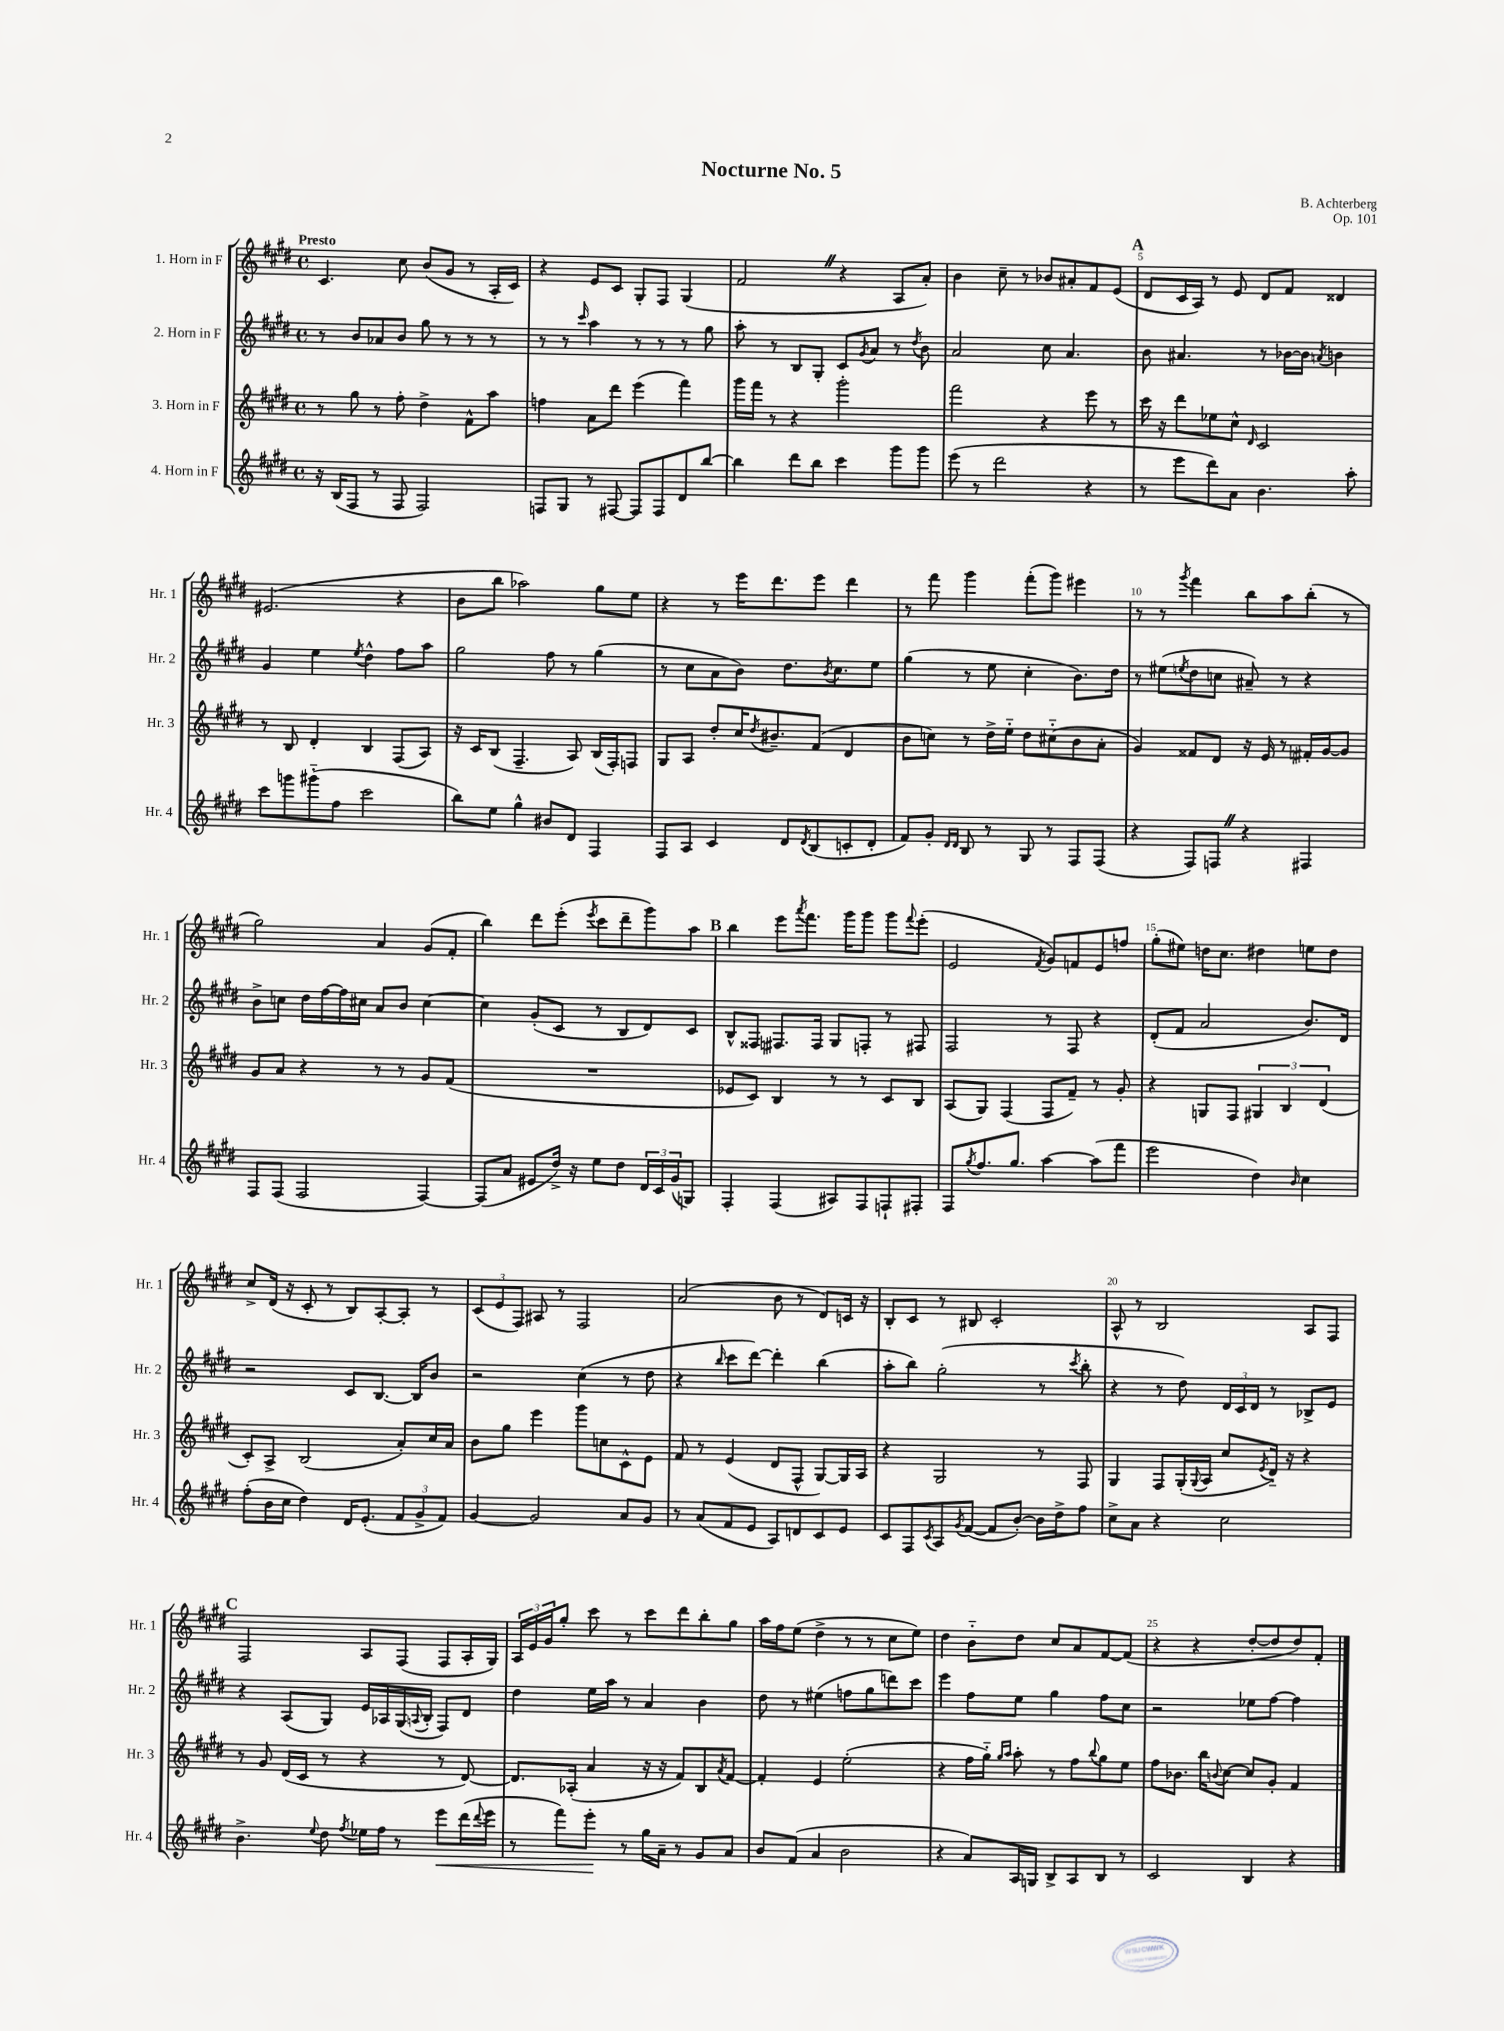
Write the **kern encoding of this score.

**kern	**kern	**kern	**kern
*staff4	*staff3	*staff2	*staff1
*clefG2	*clefG2	*clefG2	*clefG2
*k[f#c#g#d#]	*k[f#c#g#d#]	*k[f#c#g#d#]	*k[f#c#g#d#]
*M4/4	*M4/4	*M4/4	*M4/4
*met(c)	*met(c)	*met(c)	*met(c)
16r	8r	8r	4.c#
(16B	.	.	.
8F#	8gg#	8b	.
8r	8r	8a-	.
8F#	8ff#'	8b	8cc#
2F#)	4dd#^	8gg#	(8b
.	.	8r	8g#
.	8f#^^	8r	8r
.	8aa	8r	16A'
.	.	.	16c#)
=	=	=	=
8F	4ff	8r	4r
8G#	.	8r	.
.	.	16qqccc#	.
8r	8a	4aa	8e
[8F#	8ddd#	.	8c#
8F#]	(4eee	8r	8G#'
8F#	.	8r	8F#
8d#	4fff#)	8r	(4G#
[8bb	.	8gg#	.
=	=	=	=
4bb]	16ggg#	8aa'	2f#
.	16fff#	.	.
.	8r	8r	.
8ddd#	4r	8B	.
8bb	.	8G#'	.
4ccc#	2ggg#'	8c#	4r
.	.	8qg#	.
.	.	8a	.
8ggg#	.	8r	8A
.	.	8qdd#	.
8ggg#	.	8b	8a')
=	=	=	=
(8eee	2fff#	2a	4b
8r	.	.	.
2ddd#	.	.	8cc#~
.	.	.	8r
.	4r	8cc#	8b-
.	.	4.a	8a#'
4r	8eee	.	8f#
.	8r	.	(8e
=	=	=	=
8r	16ccc#	8b	8d#
.	16r	.	.
8eee	8ddd#	4.a#	16c#
.	.	.	16A)
8ddd#)	8ee-	.	8r
8a	8cc#^^	.	8e
.	16qqd#	.	.
4.b	2c#	8r	8d#
.	.	[16b-	8f#
.	.	16b-]	.
.	.	8qa	.
.	.	4b	4d##
8aa'	.	.	.
=	=	=	=
8ccc#	8r	4g#	(2.e#
8ggg	8B	.	.
(8ggg#'~	4d#'	4ee	.
8ff#	.	.	.
.	.	8qee	.
2ccc#	4B	4dd#^^	.
.	(8F#	8ff#	4r
.	8A)	8aa	.
=	=	=	=
8bb)	16r	2gg#	8b
.	16c#	.	.
8ee	(8B	.	8bb
4gg#^^	4.F#~	.	2aa-)
8b#	.	8ff#	.
8d#	8A)	8r	.
4F#	(16B	(4gg#	8gg#
.	16F#')	.	.
.	8F	.	8ee
=	=	=	=
8F#	8G#	8r	4r
8A	8A	8cc#	.
4c#	8dd#'	8a	8r
.	16cc#	8b)	16eee
.	8qdd#	.	.
.	8.b#~	.	8.ddd#
8d#	.	8.dd#	.
8qd#	.	.	.
(8B	(8f#	.	8eee
.	.	8qb	.
.	.	8.cc#	.
8c'	4d#	.	4ddd#
8d#'	.	8ee	.
=	=	=	=
8f#)	8b	(4gg#	8r
8g#'	8cc)	.	8fff#
16qqd#	.	.	.
16qqd#	.	.	.
8B	8r	8r	4ggg#
8r	16dd#^	8ee	.
.	16ee'~	.	.
8G#	8dd#	4cc#'	(8fff#'
8r	(8cc#'~	.	8ggg#)
8F#	8b	8.b)	4eee#
(8F#	8a'	.	.
.	.	16dd#	.
=	=	=	=
4r	4g#)	8r	8r
.	.	(8ee#	8r
.	.	8qee	8qggg#
8F#)	8f##	8dd#	4fff#
8F	8d#	8cc	.
4r	16r	8a#~)	8bb
.	16e	.	.
.	8r	8r	8aa
4F#	16f#'	4r	(8bb'
.	[16g#	.	.
.	8g#]	.	8r
=	=	=	=
8F#	8g#	8b^	2gg#)
(8F#	8a	8cc	.
2F#	4r	16dd#	.
.	.	[16ff#	.
.	.	16ff#]	.
.	.	16cc#	.
.	8r	8a	4a
.	8r	8b	.
[4F#)	8g#	[4cc#	(8g#
.	(8f#	.	8f#'
=	=	=	=
(8F#]	1r	4cc#]	4bb)
8a	.	.	.
8e#	.	(8g#'	8ddd#
16dd#^)	.	8c#	(8eee'
16r	.	.	.
.	.	.	8qeee
8ee	.	8r	8ccc#
8dd#	.	8B	8ddd#~
24d#	.	8d#)	8ggg#)
24c#	.	.	.
(24g#	.	.	.
8G)	.	8c#	8aa
=	=	=	=
4F#'	8e-	8B^^	4bb
.	8c#)	8F##	.
(4F#	4B	8.F#	8eee
.	.	.	8qaaa
.	.	.	8.fff#
.	.	16F#	.
8A#)	8r	8G#	.
.	.	.	16ggg#
8F#	8r	8F'	8ggg#
8F`	8c#	8r	8ggg#
.	.	.	8qqfff#
8F#'	8B	8F#	(8eee'
=	=	=	=
8F#	(8A	2F#	2e
8qgg#	.	.	.
8.ff#	8G#)	.	.
.	(4F#	.	.
8.gg#	.	.	.
.	.	.	8qf#
[4aa	8F#	8r	8g#)
.	8f#~)	8F#	8f
(8aa]	8r	4r	8e
8fff#	8g#'	.	8ff
=	=	=	=
2eee	4r	(8d#'	(8gg#'
.	.	8f#	8ee#)
.	8G	2a	16dd
.	.	.	8.cc#
.	8F#	.	.
4dd#)	6G#	.	4dd#
.	6B	.	.
16qqb	.	.	.
4cc#	.	8.b)	8ee
.	(6d#	.	.
.	.	.	8dd#
.	.	16d#	.
=	=	=	=
(8ff#'	8c#')	2r	8cc#^
16b	8A^	.	(16d#
16cc#	.	.	16r
4dd#)	(2B	.	8c#'
.	.	.	8r
16d#	.	8c#	8B)
(8.e'	.	.	.
.	.	[8.B	[8A'
12f#	8a')	.	8A']
.	.	16B]	.
12g#^	.	.	.
.	16cc#	8b	8r
12f#)	.	.	.
.	16a	.	.
=	=	=	=
[4g#	8b	2r	(12c#
.	.	.	12e
.	8gg#	.	.
.	.	.	12F#)
2g#]	4eee	.	8A#
.	.	.	8r
.	8ggg#	(4cc#	2F#
.	8cc	.	.
8a	8c#^^	8r	.
8g#	8e	8dd#	.
=	=	=	=
8r	8f#	4r	(2a
(8a	8r	.	.
.	.	16qqbb	.
8f#	(4e	8ccc#	.
8e	.	[8ddd#)	.
8A)	8d#	4ddd#']	8b
8d	8F#^^	.	8r
8c#	[8G#)	(4bb	8d#)
8e	16G#]	.	16c
.	16A	.	16r
=	=	=	=
8c#	4r	8aa'	8B'
8F#	.	8bb)	8c#
8qc#	.	.	.
8A	2G#	(2gg#'	8r
8qg#	.	.	.
([8f#	.	.	8B#
8f#]	.	.	2c#'
[8b')	.	.	.
16b]	8r	8r	.
16dd#^	.	.	.
.	.	8qccc#	.
8ff#	8F#	8bb'	.
=	=	=	=
8cc#^	4G#	4r	8A^^
8a	.	.	8r
4r	8F#	8r	2B
.	(16G#'	8dd#)	.
.	8qqG#	.	.
.	16A	.	.
2cc#	8cc#	24d#	.
.	.	24c#	.
.	.	24d#	.
.	8qe	.	.
.	16d#'~)	8r	.
.	16r	.	.
.	4r	8B-^	8A
.	.	8e	8F#
=	=	=	=
4.b^	8r	4r	2F#
.	8g#	.	.
.	(16d#	(8A	.
.	16c#	.	.
8qqee	.	.	.
8dd#	8r	8G#)	.
8qff#	.	.	.
16ee-	4r	16e	8A
16ff#	.	16A-	.
8r	.	(16G#	(8F#
.	.	8qqA	.
.	.	16B'	.
8eee	8r	8F#)	8F#
(16ddd#	[8d#)	8d#	16A'
8qqddd#	.	.	.
16eee	.	.	16G#)
=	=	=	=
8r	8.d#]	4dd#	24A
.	.	.	24e
.	.	.	24g#
8fff#)	.	.	8gg#'
.	(16A-'	.	.
8eee'	4a	16ee	8ccc#
.	.	16aa	.
8r	.	8r	8r
16gg#	16r	4a	8ccc#
16a~	16r	.	.
8r	8f#)	.	8ddd#
8g#	8B	4b	8bb'
.	8qa	.	.
8a	[8f#	.	8gg#
=	=	=	=
8b	4f#']	8dd#	16aa
.	.	.	16ff#
(8f#	.	8r	(8ee
4a	4e	(4ee#	4dd#^
2b	(2ee'	8ff	8r
.	.	8gg#	8r
.	.	8ddd)	8cc#
.	.	8ccc#	8ee)
=	=	=	=
4r	4r	4eee	4dd#
8a)	16ff#	8ff#	8b'~
.	16gg#'~)	.	.
.	16qqgg#	.	.
.	16qqaa	.	.
16A	8aa'	8ee	8dd#
16G	.	.	.
8B^	8r	4gg#	8cc#
8A	8ff#	.	8a
.	8qqbb	.	.
8B	8gg#	8ff#	[8f#
8r	8ee	8cc#	(8f#]
=	=	=	=
2c#	8ff#	2r	4r
.	8.b-	.	.
.	.	.	4r
.	16bb	.	.
.	8qqb	.	.
.	[8cc#	.	.
4B	8cc#]	8ee-	[8dd#'
.	8g#'	[8ff#	8dd#]
4r	4f#	4ff#]	8dd#)
.	.	.	8f#'
==	==	==	==
*-	*-	*-	*-
